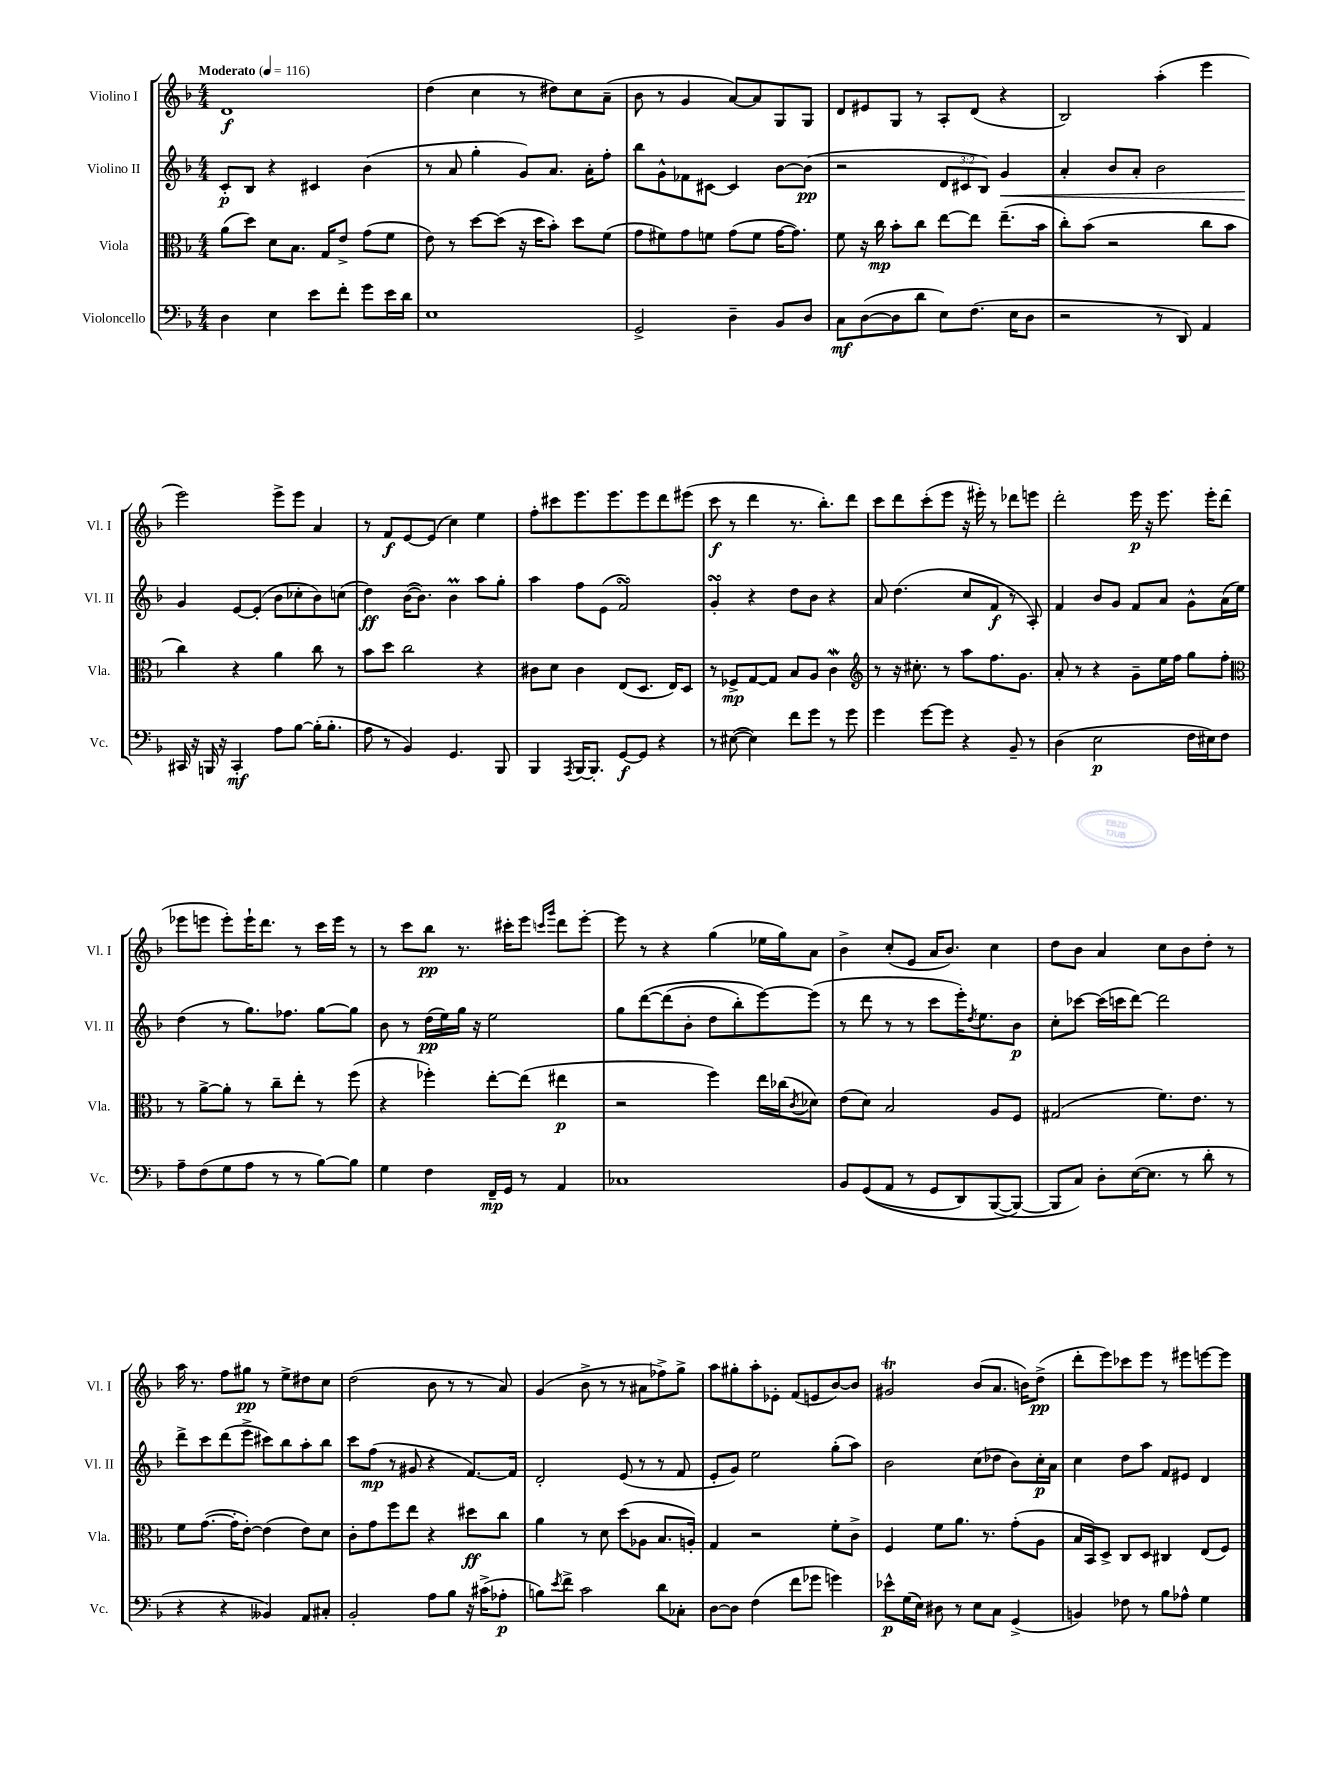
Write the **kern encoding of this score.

**kern	**dynam	**kern	**dynam	**kern	**dynam	**kern	**dynam
*part4	*part4	*part3	*part3	*part2	*part2	*part1	*part1
*staff4	*staff4	*staff3	*staff3	*staff2	*staff2	*staff1	*staff1
*I"Violoncello	*	*I"Viola	*	*I"Violino II	*	*I"Violino I	*
*I'Vc.	*	*I'Vla.	*	*I'Vl. II	*	*I'Vl. I	*
*clefF4	*	*clefC3	*	*clefG2	*	*clefG2	*
*k[b-]	*	*k[b-]	*	*k[b-]	*	*k[b-]	*
*M4/4	*	*M4/4	*	*M4/4	*	*M4/4	*
*MM116	*	*MM116	*	*MM116	*	*MM116	*
=1	=1	=1	=1	=1	=1	=1	=1
!	!	!	!	!	!	!LO:TX:a:B:t=Moderato	!
4D\	.	(8a\L	.	8c'/L	p	1d	f
.	.	8dd\J)	.	8B-/J	.	.	.
4E\	.	8d\L	.	4r	.	.	.
.	.	8.B-\J	.	.	.	.	.
8e\L	.	.	.	4c#X/	.	.	.
.	.	16G/KL	.	.	.	.	.
8f'\J	.	8e^/J	.	.	.	.	.
8g\L	.	(8g\L	.	(4b-\	.	.	.
16e\L	.	8f\J	.	.	.	.	.
16d\JJ	.	.	.	.	.	.	.
=2	=2	=2	=2	=2	=2	=2	=2
1E	.	8e\)	.	8r	.	(4dd\	.
.	.	8r	.	8a/	.	.	.
.	.	[8dd\L	.	4gg'\	.	4cc\	.
.	.	(8dd\J]	.	.	.	.	.
.	.	16r	.	8g/L)	.	8r	.
.	.	16dd\KL	.	.	.	.	.
.	.	8b-'\J)	.	8.a/J	.	8dd#X\L)	.
.	.	8dd\L	.	.	.	8cc\	.
.	.	.	.	16a'\KL	.	.	.
.	.	(8f\J	.	8ff'\J	.	(8a~\J	.
=3	=3	=3	=3	=3	=3	=3	=3
2GG^/	.	8g\L	.	8bb-\L	.	8b-\	.
.	.	8f#X\)	.	8g^^\	.	8r	.
.	.	8g\	.	8f-X\	.	4g/	.
.	.	8fn\J	.	[8c#X\J	.	.	.
4D~\	.	(8g\L	.	4c#/]	.	[8a/L)	.
.	.	8f\J	.	.	.	8a/]	.
8BB-/L	.	[16g\KL	.	[8b-\L	.	8G/	.
.	.	8.g\J])	.	.	.	.	.
8D/J	.	.	.	(8b-\J]	pp	8G/J	.
=4	=4	=4	=4	=4	=4	=4	=4
8C\L	mf	8f\	.	2r	.	8d/L	.
([8D\	.	16r	.	.	.	8e#X/	.
.	.	16cc\	mp	.	.	.	.
8D\]	.	8b-'\L	.	.	.	8G/J	.
8d\J	.	8cc\J	.	.	.	8r	.
8E\L)	.	[8ee\L	.	12d/L	.	8A'/L	.
.	.	.	.	12c#X/	.	.	.
(8.F\J	.	8ee\J]	.	.	.	(8d/J	.
.	.	.	.	12B-/J)	.	.	.
!	!	!	!	!	!LO:HP:b	!	!
.	.	(8.ee~\L	.	4g/	<	4r	.
16E\KL	.	.	.	.	.	.	.
8D\J	.	.	.	.	.	.	.
.	.	16b-\Jk	.	.	.	.	.
=5	=5	=5	=5	=5	=5	=5	=5
2r	.	8cc'\L)	.	4a'/	.	2B-/)	.
.	.	(8b-\J	.	.	.	.	.
.	.	2r	.	8b-/L	.	.	.
.	.	.	.	8a'/J	.	.	.
8r	.	.	.	2b-\	.	(4aa'\	.
8DD/)	.	.	.	.	.	.	.
4AA/	.	8cc\L	.	.	.	4eee\	.
.	.	8b-\J	.	.	.	.	.
!!LO:LB:g=z
=6	=6	=6	=6	=6	=6	=6	=6
16CC#X/	.	4cc\)	.	4g/	.	2eee\)	.
16r	.	.	.	.	.	.	.
16BBBn/	.	.	.	.	.	.	.
16r	.	.	.	.	.	.	.
4CC#'/	mf	4r	.	[8e/L	[	.	.
.	.	.	.	(8e'/J]	.	.	.
8A\L	.	4a\	.	8b-\L	.	8eee^\L	.
[8B-\J	.	.	.	8cc-X'\	.	8eee\J	.
(16B-'\KL]	.	8cc\	.	8b-\)	.	4a/	.
8.B-'\J	.	.	.	.	.	.	.
.	.	8r	.	(8ccn\J	.	.	.
=7	=7	=7	=7	=7	=7	=7	=7
8A\	.	8b-\L	.	4dd\)	ff	8r	.
8r	.	8dd\J	.	.	.	8f/L	f
4BB-/)	.	2cc\	.	([16b-\KL	.	[8e/	.
.	.	.	.	8.b-\J])	.	.	.
.	.	.	.	.	.	(8e/J]	.
4.GG/	.	.	.	4b-M\	.	4cc\)	.
.	.	4r	.	8aa\L	.	4ee\	.
8BBB-/	.	.	.	8gg'\J	.	.	.
=8	=8	=8	=8	=8	=8	=8	=8
4BBB-/	.	8c#X\L	.	4aa\	.	8ff'\L	.
.	.	8d\J	.	.	.	8ccc#X\	.
8qAAA/	.	.	.	.	.	.	.
[16BBB-/KL	.	4c#\	.	8ff\L	.	8.eee\	.
8.BBB-'/J]	.	.	.	.	.	.	.
.	.	.	.	(8e\J	.	.	.
.	.	.	.	.	.	8.eee\	.
[8GG/L	f	(8E/L	.	2fsSSs/)	.	.	.
8GG/J]	.	8.D/J	.	.	.	8eee\	.
4r	.	.	.	.	.	8ddd\	.
.	.	16E/KL)	.	.	.	.	.
.	.	8D/J	.	.	.	(8eee#X\J	.
=9	=9	=9	=9	=9	=9	=9	=9
8r	.	8r	.	4gsSSS'/	.	8ccc\	f
([8E#X\	.	8F-X^/L	mp	.	.	8r	.
4E#\])	.	[8G/	.	4r	.	4ddd\	.
.	.	8G/J]	.	.	.	.	.
8f\L	.	8B-/L	.	8dd\L	.	8.r	.
8g\J	.	8A/J	.	8b-\J	.	.	.
.	.	.	.	.	.	8.bb-'\L)	.
8r	.	4cW\	.	4r	.	.	.
8g\	.	.	.	.	.	8ddd\J	.
=10	=10	=10	=10	=10	=10	=10	=10
*	*	*clefG2	*	*	*	*	*
4g\	.	8r	.	8a/	.	8ccc\L	.
.	.	16r	.	(4.dd\	.	8ddd\	.
.	.	8.cc#X'\	.	.	.	.	.
[8g\L	.	.	.	.	.	(8ccc'\	.
8g\J]	.	8r	.	.	.	8eee\J	.
4r	.	8aa\L	.	8cc/L	.	16r	.
.	.	.	.	.	.	16eee#X'\)	.
.	.	8.ff\	.	8f/J	f	8r	.
8BB-~/	.	.	.	8r	.	8ddd-X\L	.
.	.	8.g\J	.	.	.	.	.
8r	.	.	.	8A'/)	.	8eeen\J	.
=11	=11	=11	=11	=11	=11	=11	=11
(4D\	.	8a'/	.	4f/	.	2ddd'\	.
.	.	8r	.	.	.	.	.
2E\	p	4r	.	8b-/L	.	.	.
.	.	.	.	8g/J	.	.	.
.	.	8g~\L	.	8f/L	.	16eee\	p
.	.	.	.	.	.	16r	.
.	.	16ee\L	.	8a/J	.	8.eee\	.
.	.	16ff\JJ	.	.	.	.	.
16F\LL	.	8gg\L	.	8g^^\L	.	.	.
16E#X\J)	.	.	.	.	.	16eee'\KL	.
8F\J	.	8ff'\J	.	(16a\L	.	(8ddd\J	.
.	.	.	.	16ee\JJ)	.	.	.
!!LO:LB:g=z
=12	=12	=12	=12	=12	=12	=12	=12
*	*	*clefC3	*	*	*	*	*
8A~\L	.	8r	.	(4dd\	.	8eee-X\L	.
(8F\	.	[8a^\L	.	.	.	8eeen\J	.
8G\	.	8a'\J]	.	8r	.	8eee'\L)	.
8A\J	.	8r	.	8.gg\L)	.	16eee`\K	.
.	.	.	.	.	.	8.ddd\J	.
8r	.	8cc~\L	.	.	.	.	.
.	.	.	.	8.ff-X\J	.	.	.
8r	.	8ee'\J	.	.	.	8r	.
[8B-\L)	.	8r	.	[8gg\L	.	16ccc\LL	.
.	.	.	.	.	.	16eee\JJ	.
8B-\J]	.	(8ff\	.	8gg\J]	.	8r	.
=13	=13	=13	=13	=13	=13	=13	=13
4G\	.	4r	.	8b-\	.	8r	.
.	.	.	.	8r	.	8ccc\L	.
4F\	.	4ff-X'\)	.	(16dd\LL	pp	8bb-\J	pp
.	.	.	.	16ee\)	.	.	.
.	.	.	.	16gg\JJ	.	8.r	.
.	.	.	.	16r	.	.	.
16FF~/LL	mp	[8ee'\L	.	2ee\	.	.	.
16GG/JJ	.	.	.	.	.	16ccc#X'\KL	.
8r	.	(8ee\J]	.	.	.	8eee\J	.
.	.	.	.	.	.	16qqcccn/LL	.
.	.	.	.	.	.	16qqggg/JJ	.
4AA/	.	4ee#X\	p	.	.	8ddd\L	.
.	.	.	.	.	.	[8eee'\J	.
=14	=14	=14	=14	=14	=14	=14	=14
1C-X	.	2r	.	8gg\L	.	8eee\]	.
.	.	.	.	([8ddd\	.	8r	.
.	.	.	.	(8ddd\]	.	4r	.
.	.	.	.	8b-'\J	.	.	.
.	.	4ff\)	.	8dd\L	.	(4gg\	.
.	.	.	.	8bb-'\)	.	.	.
.	.	16ee\LL	.	[8eee\)	.	16ee-X\LL	.
.	.	(16cc-X\J	.	.	.	16gg\J)	.
.	.	8qc/	.	.	.	.	.
.	.	8d-X\J)	.	(8eee\J]	.	8a\J	.
=15	=15	=15	=15	=15	=15	=15	=15
8BB-/L	.	(8e\L	.	8r	.	4b-^\	.
((8GG/	.	8d\J)	.	8ddd\	.	.	.
8AA/J	.	2B-/	.	8r	.	(8cc'/L	.
8r	.	.	.	8r	.	8e/J	.
8GG/L	.	.	.	8ccc\L	.	16a/KL	.
.	.	.	.	.	.	8.b-/J)	.
8DD/)	.	.	.	16eee'\K)	.	.	.
.	.	.	.	8qdd/	.	.	.
.	.	.	.	8.ee\	.	.	.
([8BBB-/	.	8A/L	.	.	.	4cc\	.
8BBB-/J_)	.	8F/J	.	8b-\J	p	.	.
=16	=16	=16	=16	=16	=16	=16	=16
8BBB-/L]	.	(2G#X/	.	8cc'\L	.	8dd\L	.
8C/J)	.	.	.	[8ccc-X\J	.	8b-\J	.
8D'\L	.	.	.	(16ccc-\LL]	.	4a/	.
.	.	.	.	16cccn\J	.	.	.
([16E\K	.	.	.	[8ddd\J)	.	.	.
8.E\J]	.	.	.	.	.	.	.
.	.	8.f\L)	.	2ddd\]	.	8cc\L	.
8r	.	.	.	.	.	8b-\	.
.	.	8.e\J	.	.	.	.	.
8d'\	.	.	.	.	.	8dd'\J	.
8r	.	8r	.	.	.	8r	.
!!LO:LB:g=z
=17	=17	=17	=17	=17	=17	=17	=17
4r	.	8f\L	.	8ddd^\L	.	16aa\	.
.	.	.	.	.	.	8.r	.
.	.	([8.g\J	.	8ccc\	.	.	.
4r	.	.	.	(8ddd\	.	8ff\L	.
.	.	16g'\KL]	.	.	.	.	.
.	.	[8e'\J)	.	8eee^\J	.	8gg#X\J	pp
4BB--X/)	.	(4e\]	.	8ccc#X\L)	.	8r	.
.	.	.	.	8bb-\	.	8ee^\L	.
8AA/L	.	8e\L)	.	8aa'\	.	8dd#X\	.
8C#X'/J	.	8d\J	.	8bb-\J	.	8cc\J	.
=18	=18	=18	=18	=18	=18	=18	=18
2BB-'/	.	8c'\L	.	8ccc\L	.	(2dd\	.
.	.	8g\	.	(8ff\J	mp	.	.
.	.	8ff\	.	8r	.	.	.
.	.	8ee\J	.	8g#X/	.	.	.
8A\L	.	4r	.	4r	.	8b-\	.
8B-\J	.	.	.	.	.	8r	.
16r	.	8dd#X\L	ff	[8.f/L)	.	8r	.
(16c#X^\KL	.	.	.	.	.	.	.
8A-X'\J	p	8cc\J	.	.	.	8a/)	.
.	.	.	.	16f/Jk]	.	.	.
=19	=19	=19	=19	=19	=19	=19	=19
8Bn\L)	.	4a\	.	2d'/	.	(4g/	.
8qe/	.	.	.	.	.	.	.
8f^\J	.	.	.	.	.	.	.
2c\	.	8r	.	.	.	8b-^\	.
.	.	8d\	.	.	.	8r	.
.	.	(8dd\L	.	(8e/	.	8r	.
.	.	8A-X\J	.	8r	.	8a#X\L	.
8d\L	.	8.B-/L	.	8r	.	8ff-X^\)	.
8C-X'\J	.	.	.	8f/	.	8gg^\J	.
.	.	16An'/Jk)	.	.	.	.	.
=20	=20	=20	=20	=20	=20	=20	=20
[8D\L	.	4G/	.	8e'/L	.	8aa\L	.
8D\J]	.	.	.	8g/J)	.	8gg#X'\	.
(4F\	.	2r	.	2ee\	.	8aa'\	.
.	.	.	.	.	.	8e-X'\J	.
8f\L	.	.	.	.	.	(8f/L	.
8g-X\J	.	.	.	.	.	8en/	.
4gn\)	.	8f'\L	.	(8gg'\L	.	[8b-/)	.
.	.	8c^\J	.	8aa\J)	.	8b-/J]	.
=21	=21	=21	=21	=21	=21	=21	=21
8e-X^^\L	p	4F/	.	2b-\	.	2g#Xt/	.
(16G\L	.	.	.	.	.	.	.
16E\JJ)	.	.	.	.	.	.	.
8D#X\	.	8f\L	.	.	.	.	.
8r	.	8.a\J	.	.	.	.	.
8E\L	.	.	.	(8cc\L	.	(8b-/L	.
.	.	8.r	.	.	.	.	.
8C\J	.	.	.	8dd-X\J	.	8.a/J	.
(4GG^/	.	(8g'\L	.	8b-\L)	.	.	.
.	.	.	.	.	.	16bn\KL)	.
.	.	8A\J	.	16cc'\L	p	(8dd^\J	pp
.	.	.	.	16a\JJ	.	.	.
=22	=22	=22	=22	=22	=22	=22	=22
4BBn/)	.	16B-/LL	.	4cc\	.	8ddd'\L	.
.	.	16BB-/J)	.	.	.	.	.
.	.	8D^/J	.	.	.	8eee\)	.
8F-X\	.	8C/L	.	8dd\L	.	8ccc-X\	.
8r	.	8D/J	.	8aa\J	.	8eee\J	.
8B-\L	.	4C#X/	.	8f/L	.	8r	.
8A-X^^\J	.	.	.	8e#X/J	.	8eee#X\L	.
4G\	.	(8E/L	.	4d/	.	[8eeen\	.
.	.	8F/J)	.	.	.	8eee\J]	.
==	==	==	==	==	==	==	==
*-	*-	*-	*-	*-	*-	*-	*-
